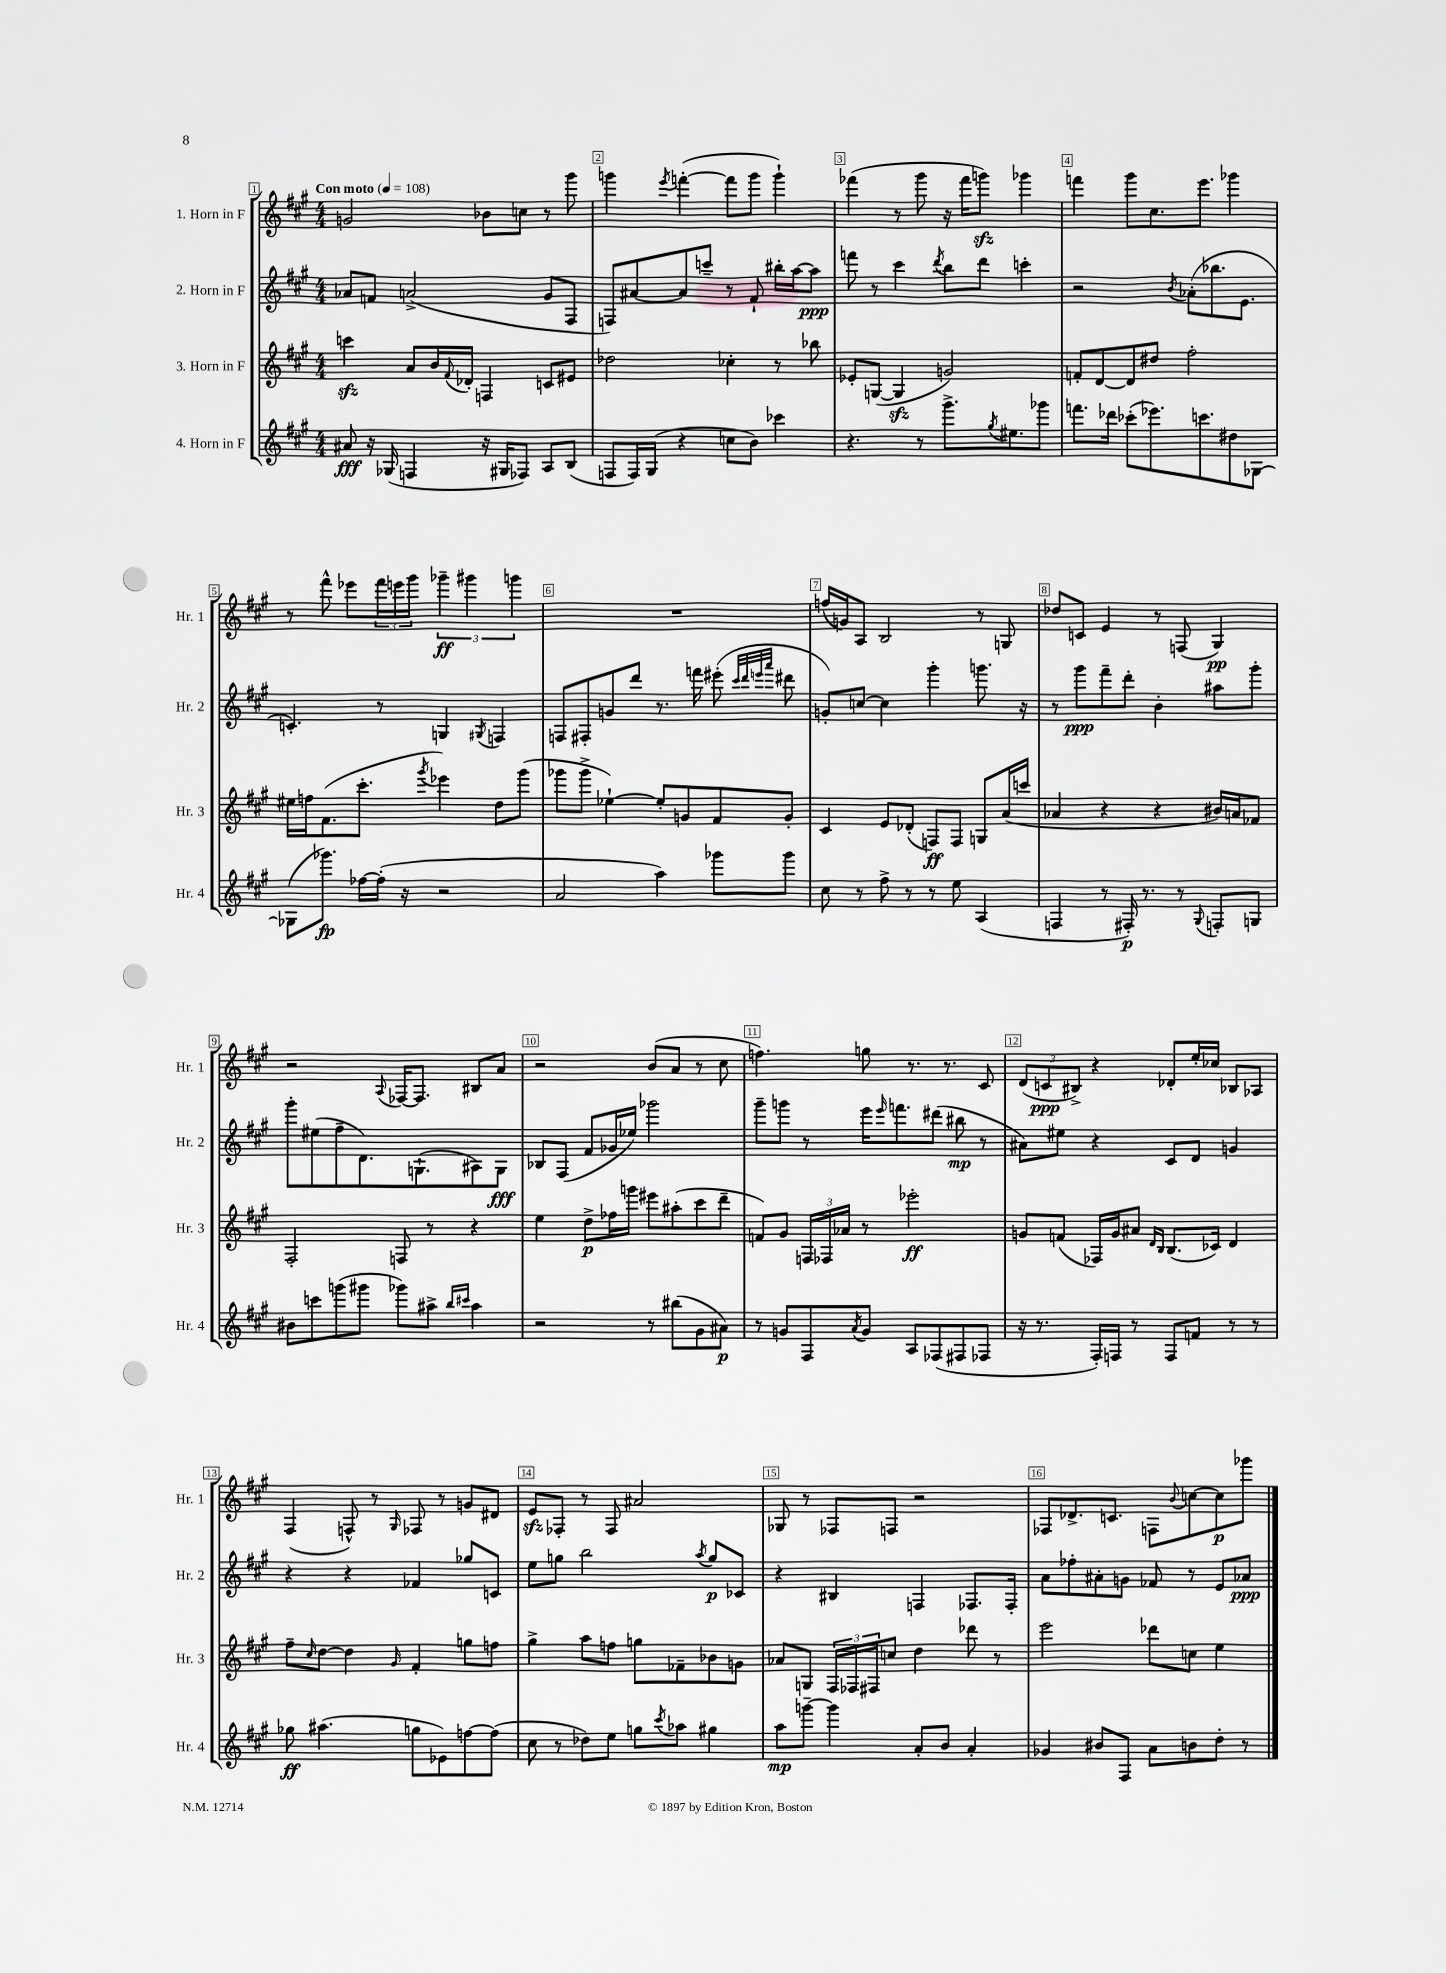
<<
\new StaffGroup <<
\new Staff = "s0" \with { instrumentName = "1. Horn in F" shortInstrumentName = "Hr. 1" } {
    \clef treble \key a \major \numericTimeSignature \time 4/4 \tempo "Con moto" 4 = 108
    g'2 bes'8 c''8 r8 gis'''8 |
    g'''4 \acciaccatura { e'''8 } f'''4~-.( f'''8 g'''8 g'''4-!) |
    fes'''4( r8 gis'''8 r16 fes'''16 g'''8\sfz) ges'''4 |
    f'''4 gis'''8 cis''8. e'''8. ges'''4 |
    r8 fis'''8-^ ees'''8 \tuplet 3/2 { fis'''16 e'''16 gis'''16 } \tuplet 3/2 { ges'''4--\ff gis'''4 g'''4 } |
    R1 |
    f''16( g'16) a8 b2 r8 g8 |
    des''8 c'8 e'4 r8 f8( gis4\pp) |
    r2 \appoggiatura { a8 } fes16~ fes8. bis8 a'8 |
    r2 b'8( a'8 r8 cis''8 |
    f''4.) g''8 r8. r8. cis'8 |
    \tuplet 3/2 { d'8( c'8\ppp bis8->) } r4 des'8-. e''16-. ces''16 bes8 aes8 |
    fis4( f8-^) r8 \grace { gis16 } fes8 r8 g'8 dis'8 |
    e'8\sfz fes8-. r8 fes8 ais'2 |
    ges8 r8 fes8 f8 r2 |
    fes8 des'8.-> c'8. f8 \appoggiatura { b'8 } c''8~ c''8\p ges'''8 \bar "|." |
}
\new Staff = "s1" \with { instrumentName = "2. Horn in F" shortInstrumentName = "Hr. 2" } {
    \clef treble \key a \major \numericTimeSignature \time 4/4
    aes'8 f'8 a'2->( gis'8 fis8 |
    f8) ais'8~ ais'8 c'''8-- r8 fis'8-! bis''16-. a''16~ a''8\ppp |
    f'''8 r8 cis'''4 \acciaccatura { d'''8 } b''8 d'''8 c'''4-. |
    r2 \acciaccatura { b'8 } aes'8-.( bes''8. e'8. |
    c'4.-.) r8 g4 \acciaccatura { gis8 } f4 |
    f8 fis8-. g'8 d'''8 r8. f'''16 eis'''8-.( \grace { cis'''32 d'''32 e'''32 a'''32 } dis'''8 |
    g'8-.) c''8~ c''4 gis'''4-. g'''8. r16 |
    r8 gis'''8\ppp fis'''8-- d'''8-. b'4-. ais''8 gis'''8-. |
    gis'''8-. eis''8( fis''8-- d'8.) g8.-!( ais8) g8\fff |
    bes8 fis8( fis'8 ges'16 ees''16) ges'''2 |
    gis'''8-- g'''8 r8 e'''16 \grace { e'''16 } f'''8. dis'''8( bis''8\mp r8 |
    ais'8) eis''8 r4 cis'8 d'8 g'4 |
    r4 r4 fes'4 ges''8 c'8 |
    e''8 g''8 b''2 \acciaccatura { a''8 } g''8\p ces'8 |
    r4 bis4 f4 fes8. fes16-. |
    a'8 fes''8-. ais'8-. g'8 fes'8 r8 e'8 aes'8\ppp \bar "|." |
}
\new Staff = "s2" \with { instrumentName = "3. Horn in F" shortInstrumentName = "Hr. 3" } {
    \clef treble \key a \major \numericTimeSignature \time 4/4
    c'''4\sfz a'8 b'16 \appoggiatura { fis'8 } des'16-. f4 c'8 eis'8 |
    des''2 ces''4-. r8 bes''8 |
    ees'8-. g8~( g4\sfz g'2) |
    f'8-. d'8~ d'8 dis''8 fis''2-. |
    eis''16 f''16 fis'8.( cis'''8.-. \acciaccatura { gis'''8 } ees'''4) d''8 gis'''8( |
    ges'''8 ges'''8-> ees''4~-!) ees''8-. g'8 fis'8 g'8-. |
    cis'4 e'8 des'8-.( f8\ff) f8 g8 a'16( c'''16 |
    aes'4 r4 r4 bis'16) a'16 fes'8 |
    fis2-. f8 r8 r4 |
    e''4 d''8->\p fes''16 g'''16 eis'''8 ais''8-.( cis'''8 d'''8-- |
    f'8) gis'8 \tuplet 3/2 { f16 fes16 aes'16 } r8 ees'''2-.\ff |
    g'8 f'8( fes16) g'16 ais'8 \grace { d'16 b16 } b8.( ces'16) d'4 |
    fis''8-- \grace { cis''16 } d''8~ d''4 \grace { gis'16 } fis'4-. g''8 f''8 |
    gis''4-> a''8 f''8 g''8 fes'8-- bes'8 g'8 |
    aes'8 g8 \tuplet 3/2 { fis16 fes16 fis16 } c''8 d''4 des'''8 r8 |
    e'''2 des'''8 c''8 e''4 \bar "|." |
}
\new Staff = "s3" \with { instrumentName = "4. Horn in F" shortInstrumentName = "Hr. 4" } {
    \clef treble \key a \major \numericTimeSignature \time 4/4
    ais'8\fff r16 ges16( f4 r16 gis16 fes8) a8 b8( |
    f8 f16) gis16( r4 c''8 b'8) ces'''4 |
    r4. r8 gis'''8.-> \acciaccatura { gis''8 } eis''8. ges'''8 |
    f'''8. des'''16 ces'''8-.( ees'''8.) c'''8. dis''8 ges8~ |
    ges8( ges'''8.\fp) fes''16~ fes''16-.( r16 r2 |
    a'2 a''4) ges'''8 ges'''8 |
    cis''8 r8 fis''8-> r8 r8 e''8 a4( |
    f4 r8 fis16-.\p) r8. r8 \appoggiatura { gis8 } f8-. g8 |
    bis'8 c'''8 g'''8( gis'''8 ges'''8) ais''8-> \grace { b''16 cis'''16 } ais''4 |
    r2 r8 bis''8( gis'8 ais'8\p) |
    r8 g'8 fis8 \acciaccatura { a'8 } g'8 a8 fes8( fis8 fes8 |
    r16 r8. fis16-.) f16 r8 f8 f'8 r8 r8 |
    ges''8\ff ais''4.( g''8 ees'8) f''8~ f''8( |
    cis''8 r8 des''8) e''8 g''8 \acciaccatura { cis'''8 } aes''8 gis''4 |
    a''8\mp g'''8~-- g'''4 a'8-. b'8 a'4-. |
    ges'4 bis'8 fis8 a'8 b'8 d''8-. r8 \bar "|." |
}
>>
>>
\layout { \context { \Score \override BarNumber.break-visibility = ##(#f #t #t) barNumberVisibility = #all-bar-numbers-visible \override BarNumber.stencil = #(make-stencil-boxer 0.1 0.3 ly:text-interface::print) } }
